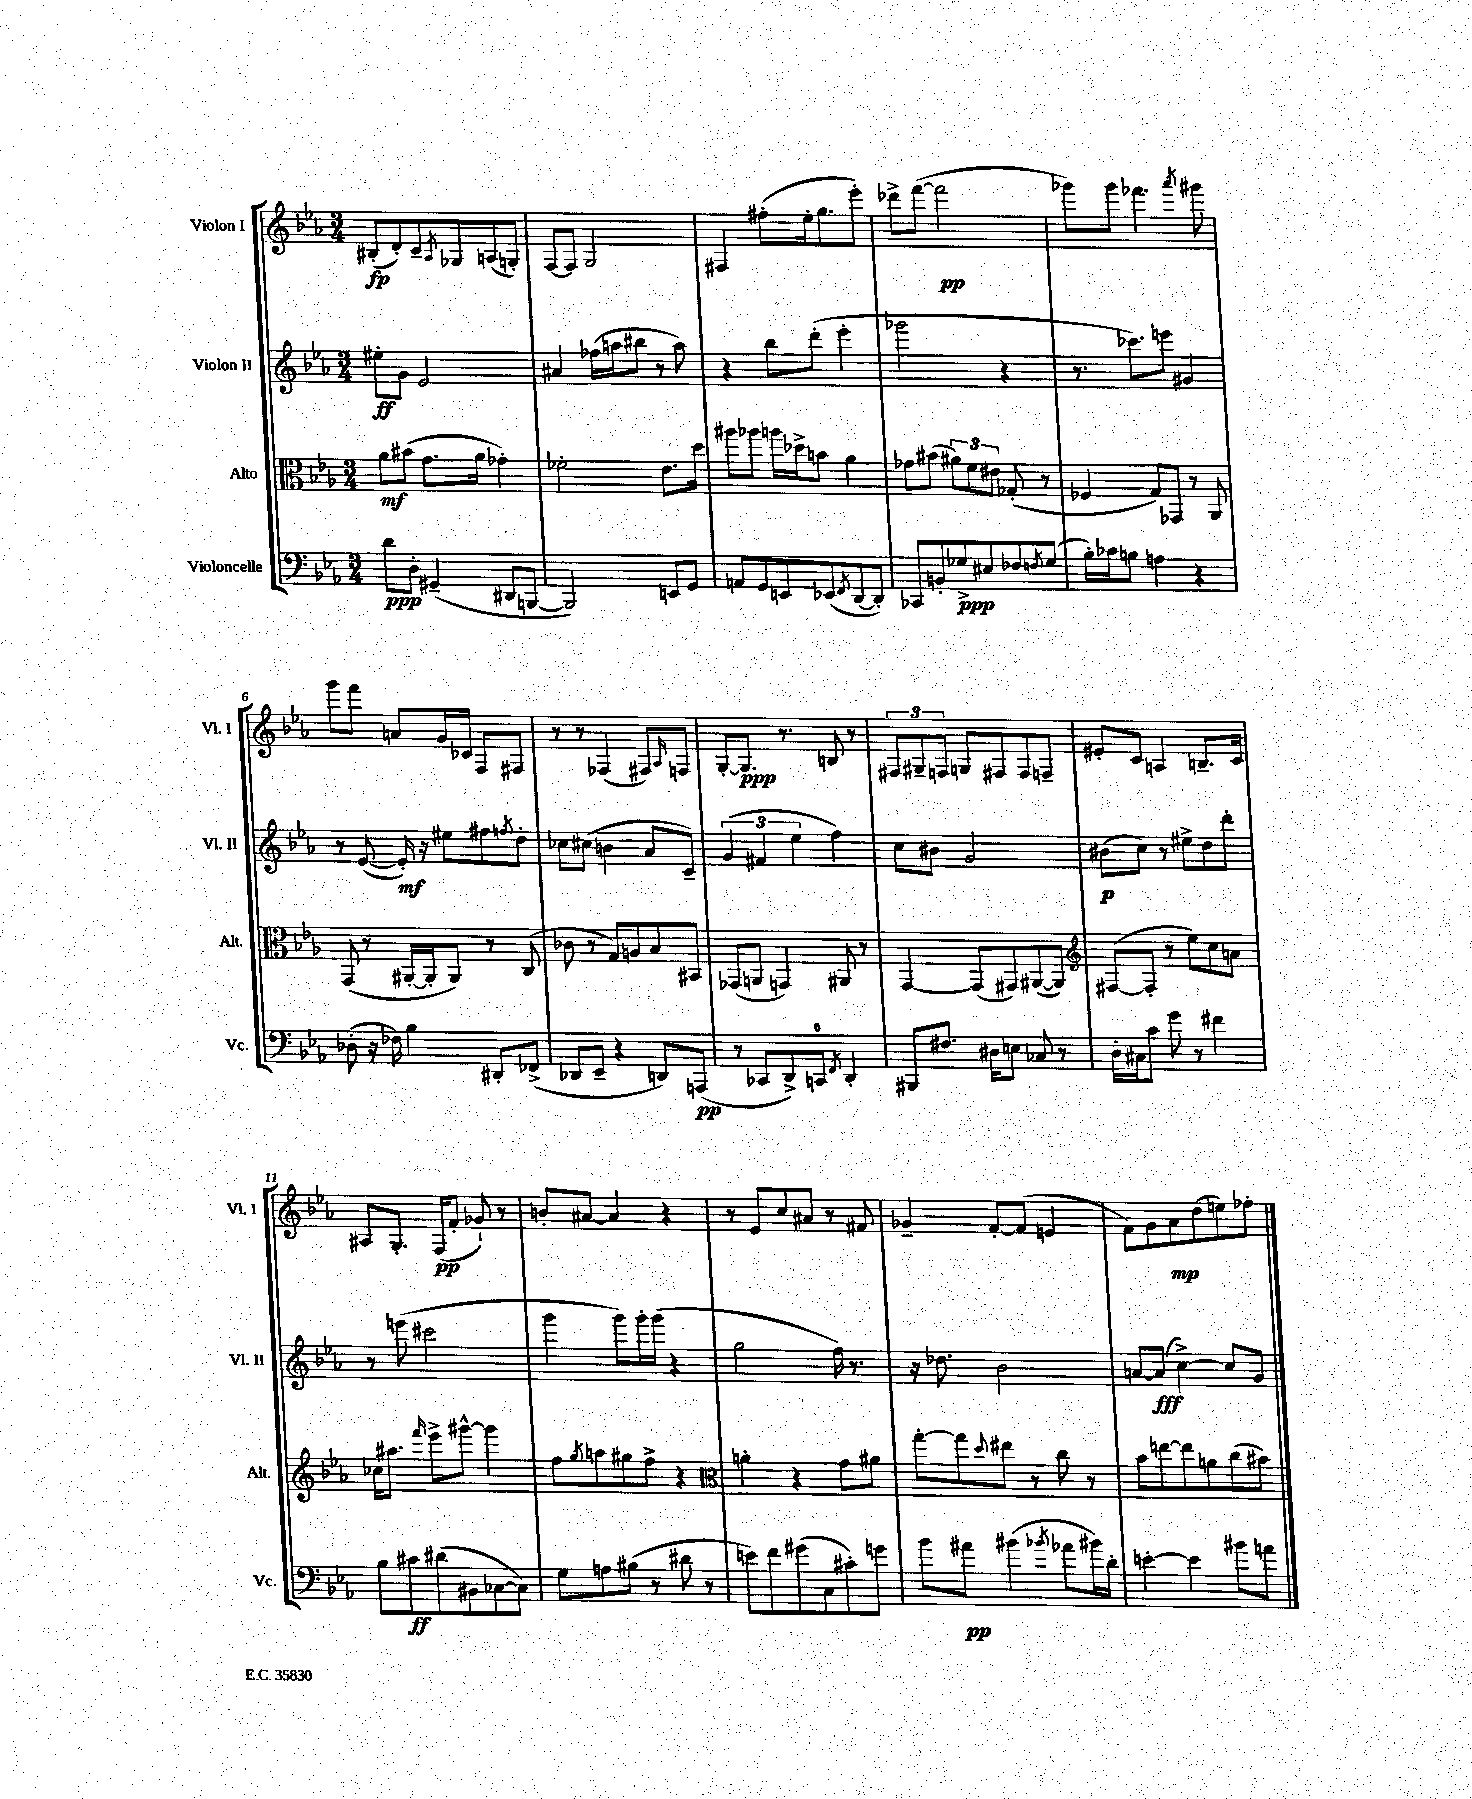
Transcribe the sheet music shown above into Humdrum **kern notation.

**kern	**dynam	**kern	**dynam	**kern	**dynam	**kern	**dynam
*part4	*part4	*part3	*part3	*part2	*part2	*part1	*part1
*staff4	*staff4	*staff3	*staff3	*staff2	*staff2	*staff1	*staff1
*I"Violoncelle	*	*I"Alto	*	*I"Violon II	*	*I"Violon I	*
*I'Vc.	*	*I'Alt.	*	*I'Vl. II	*	*I'Vl. I	*
*clefF4	*	*clefC3	*	*clefG2	*	*clefG2	*
*k[b-e-a-]	*	*k[b-e-a-]	*	*k[b-e-a-]	*	*k[b-e-a-]	*
*M3/4	*	*M3/4	*	*M3/4	*	*M3/4	*
=1	=1	=1	=1	=1	=1	=1	=1
8d\L	ppp	8a-\L	mf	8ee#X'\L	ff	(8B#X'/L	fp
8D'\J	.	(8b#X\J	.	8g\J	.	8d'/)	.
(4GG#X~/	.	8.g\L	.	2e-/	.	8c~/	.
.	.	.	.	.	.	8qA-/	.
.	.	.	.	.	.	8G-X/	.
.	.	16a-\Jk	.	.	.	.	.
8DD#X/L	.	4g-X'\)	.	.	.	(8An/	.
[8BBBn/J	.	.	.	.	.	8Gn'/J)	.
=2	=2	=2	=2	=2	=2	=2	=2
2BBB/])	.	2f-X'\	.	4a#X/	.	[8F/L	.
.	.	.	.	.	.	8F/J]	.
.	.	.	.	(16ff-X\LL	.	2G/	.
.	.	.	.	16aan\J	.	.	.
.	.	.	.	8bb#X\J	.	.	.
8EEn/L	.	8.e-\L	.	8r	.	.	.
8GG/J	.	.	.	8aa\)	.	.	.
.	.	16dd\Jk	.	.	.	.	.
=3	=3	=3	=3	=3	=3	=3	=3
8AAn/L	.	8aa#X\L	.	4r	.	4F#X/	.
8GG/	.	8aa-X\J	.	.	.	.	.
8EEn/	.	16aan\LL	.	8bb-\L	.	(8ff#X'\L	.
.	.	16dd-X^\J	.	.	.	.	.
(8EE-X/	.	8bn\J	.	(8ddd'\J	.	16ee-'\k	.
.	.	.	.	.	.	8.gg\	.
8qFF/	.	.	.	.	.	.	.
[8DD/	.	4a-\	.	4eee-'\	.	.	.
8DD'/J])	.	.	.	.	.	8eee-'\J)	.
=4	=4	=4	=4	=4	=4	=4	=4
8CC-X/L	.	8g-X\L	.	2ggg-X\	.	8ddd-X^\L	.
8BBn'/	.	(8b#X\J	.	.	.	([8fff\J	.
8G-X^/	ppp	12a#X\L)	.	.	.	2fff\]	pp
.	.	12f\	.	.	.	.	.
8E#X/	.	.	.	.	.	.	.
.	.	12e#X\J	.	.	.	.	.
8F-X/	.	(8G-X'/	.	4r	.	.	.
8qFn/	.	.	.	.	.	.	.
(8G-/J	.	8r	.	.	.	.	.
=5	=5	=5	=5	=5	=5	=5	=5
16B-'\LL)	.	4F-X/	.	8.r	.	8ggg-X\L)	.
16c-X\J	.	.	.	.	.	.	.
8Bn\J	.	.	.	.	.	8ggg-\J	.
.	.	.	.	8.ccc-X\L)	.	.	.
4An\	.	8G/L)	.	.	.	4.fff-X\	.
.	.	8GG-X/J	.	8eeen\J	.	.	.
4r	.	8r	.	4g#X/	.	.	.
.	.	.	.	.	.	8qaaa-/	.
.	.	8AA-/	.	.	.	8ggg#X\	.
!!LO:LB:g=z
=6	=6	=6	=6	=6	=6	=6	=6
(8D-X'\	.	(8GG/	.	8r	.	8ggg\L	.
16r	.	8r	.	([8e-/	.	8fff\J	.
16F-X\)	.	.	.	.	.	.	.
4B-\	.	[16AA#X'/LL	.	16e-'/])	mf	8an/L	.
.	.	16AA#'/J]	.	16r	.	.	.
.	.	8AA#/J)	.	8ee#X\L	.	16g/L	.
.	.	.	.	.	.	16c-X/JJ	.
8DD#X'/L	.	8r	.	8ff#X\	.	8F/L	.
.	.	.	.	8qffn/	.	.	.
(8FF-X^/J	.	(8C/	.	8dd'\J	.	8F#X/J	.
=7	=7	=7	=7	=7	=7	=7	=7
8DD-X/L	.	8c-X\	.	8cc-X\L	.	8r	.
8EE-~/J	.	8r	.	(8cc#X\J	.	8r	.
4r	.	8G/L)	.	4bn\	.	(4F-X/	.
.	.	8An/	.	.	.	.	.
8DDn/L)	.	8B-/	.	8a-/L	.	8F#X/L)	.
.	.	.	.	.	.	16qqA-/	.
(8AAAn/J	pp	8BB#X/J	.	8c~/J)	.	8Fn/J	.
=8	=8	=8	=8	=8	=8	=8	=8
8r	.	(8GG-X/L	.	(6g/	.	[8G'/L	.
8CC-X/L	.	8AAn/J	.	.	.	8.G/J]	ppp
.	.	.	.	6f#X/	.	.	.
8DD^/)	.	4GGn/)	.	.	.	.	.
.	.	.	.	.	.	8.r	.
.	.	.	.	6ee-\	.	.	.
8CCn/J	.	.	.	.	.	.	.
8qFF/	.	.	.	.	.	.	.
4DD'/	.	8AA#X/	.	4ff\)	.	8Bn/	.
.	.	8r	.	.	.	8r	.
=9	=9	=9	=9	=9	=9	=9	=9
8BBB#X/L	.	[4GG/	.	8cc\L	.	12F#X/L	.
.	.	.	.	.	.	12G#X~/	.
8.F#X/J	.	.	.	8b#X\J	.	.	.
.	.	.	.	.	.	12Fn/J	.
.	.	(8GG/L]	.	2g/	.	8Gn/L	.
16D#X\KL	.	.	.	.	.	.	.
8En\J	.	8GG#X/)	.	.	.	8F#X/	.
8C-X/	.	([8AA#X/	.	.	.	8F#/	.
8r	.	8AA#/J])	.	.	.	8Fn~/J	.
=10	=10	=10	=10	=10	=10	=10	=10
*	*	*clefG2	*	*	*	*	*
16D'\LL	.	([8F#X/L	.	(8b#X\L	p	8e#X'/L	.
16C#X\J	.	.	.	.	.	.	.
8c\J	.	8F#'/J]	.	8cc\J)	.	8c/J	.
8g\	.	8r	.	8r	.	4An/	.
8r	.	8ee-\L)	.	8ee#X^\L	.	.	.
4f#X\	.	8cc\	.	8dd\	.	8.Bn~/L	.
.	.	8an\J	.	8ddd'\J	.	.	.
.	.	.	.	.	.	16c/Jk	.
!!LO:LB:g=z
=11	=11	=11	=11	=11	=11	=11	=11
8B-\L	.	16cc-X\KL	.	8r	.	8A#X/L	.
.	.	8.aa#X\J	.	.	.	.	.
8c#X\	ff	.	.	(8eeen\	.	8.G'/J	.
.	.	16qqfff/	.	.	.	.	.
(8d#X\	.	8eee-^\L	.	2ccc#X\	.	.	.
.	.	.	.	.	.	(16F/KL	pp
8BB#X\	.	[8ggg#X^^\J	.	.	.	8f'/J	.
[8C-X\	.	4ggg#\]	.	.	.	8g-X`/)	.
8C-\J])	.	.	.	.	.	8r	.
=12	=12	=12	=12	=12	=12	=12	=12
8G\L	.	8ff\L	.	4ggg\	.	8bn'/L	.
.	.	8qgg/	.	.	.	.	.
8An\	.	8aan\	.	.	.	[8a#X/J	.
(8B#X\J	.	8gg#X\	.	8ggg\L)	.	4a#/]	.
8r	.	8ff^\J	.	16ggg'\L	.	.	.
.	.	.	.	(16ggg\JJ	.	.	.
8d#X\	.	4r	.	4r	.	4r	.
8r	.	.	.	.	.	.	.
=13	=13	=13	=13	=13	=13	=13	=13
*	*	*clefC3	*	*	*	*	*
8en\L)	.	4an'\	.	2gg\	.	8r	.
8f\	.	.	.	.	.	8e-/L	.
(8g#X\	.	4r	.	.	.	8cc/	.
8C\	.	.	.	.	.	8a#X/J	.
8c#X'\)	.	8g\L	.	16ff\)	.	8r	.
.	.	.	.	8.r	.	.	.
8gn\J	.	8a#X\J	.	.	.	8f#X/	.
=14	=14	=14	=14	=14	=14	=14	=14
8b-\L	.	[8gg'\L	.	16r	.	4g-X~/	.
.	.	.	.	8.dd-X\	.	.	.
8a#X\J	pp	8gg\]	.	.	.	.	.
.	.	8qqdd/	.	.	.	.	.
(4b#X\	.	8ee#X\J	.	2b-\	.	[8f'/L	.
.	.	8r	.	.	.	(8f/J]	.
8qb-X/	.	.	.	.	.	.	.
8a-X\L	.	8cc\	.	.	.	4en/	.
16b#X\L)	.	8r	.	.	.	.	.
16d'\JJ	.	.	.	.	.	.	.
=15	=15	=15	=15	=15	=15	=15	=15
[4en'\	.	8b-\L	.	[8an/L	.	8f\L)	.
.	.	[8een\	.	(8a/J]	fff	8g\	.
4e\]	.	8ee\]	.	[4cc^\)	.	8a-\	mp
.	.	8an\	.	.	.	(8dd\	.
8b#X\L	.	(8cc\	.	8cc/L]	.	8een\)	.
8an\J	.	8b#X\J)	.	8g/J	.	8ff-X'\J	.
==	==	==	==	==	==	==	==
*-	*-	*-	*-	*-	*-	*-	*-
